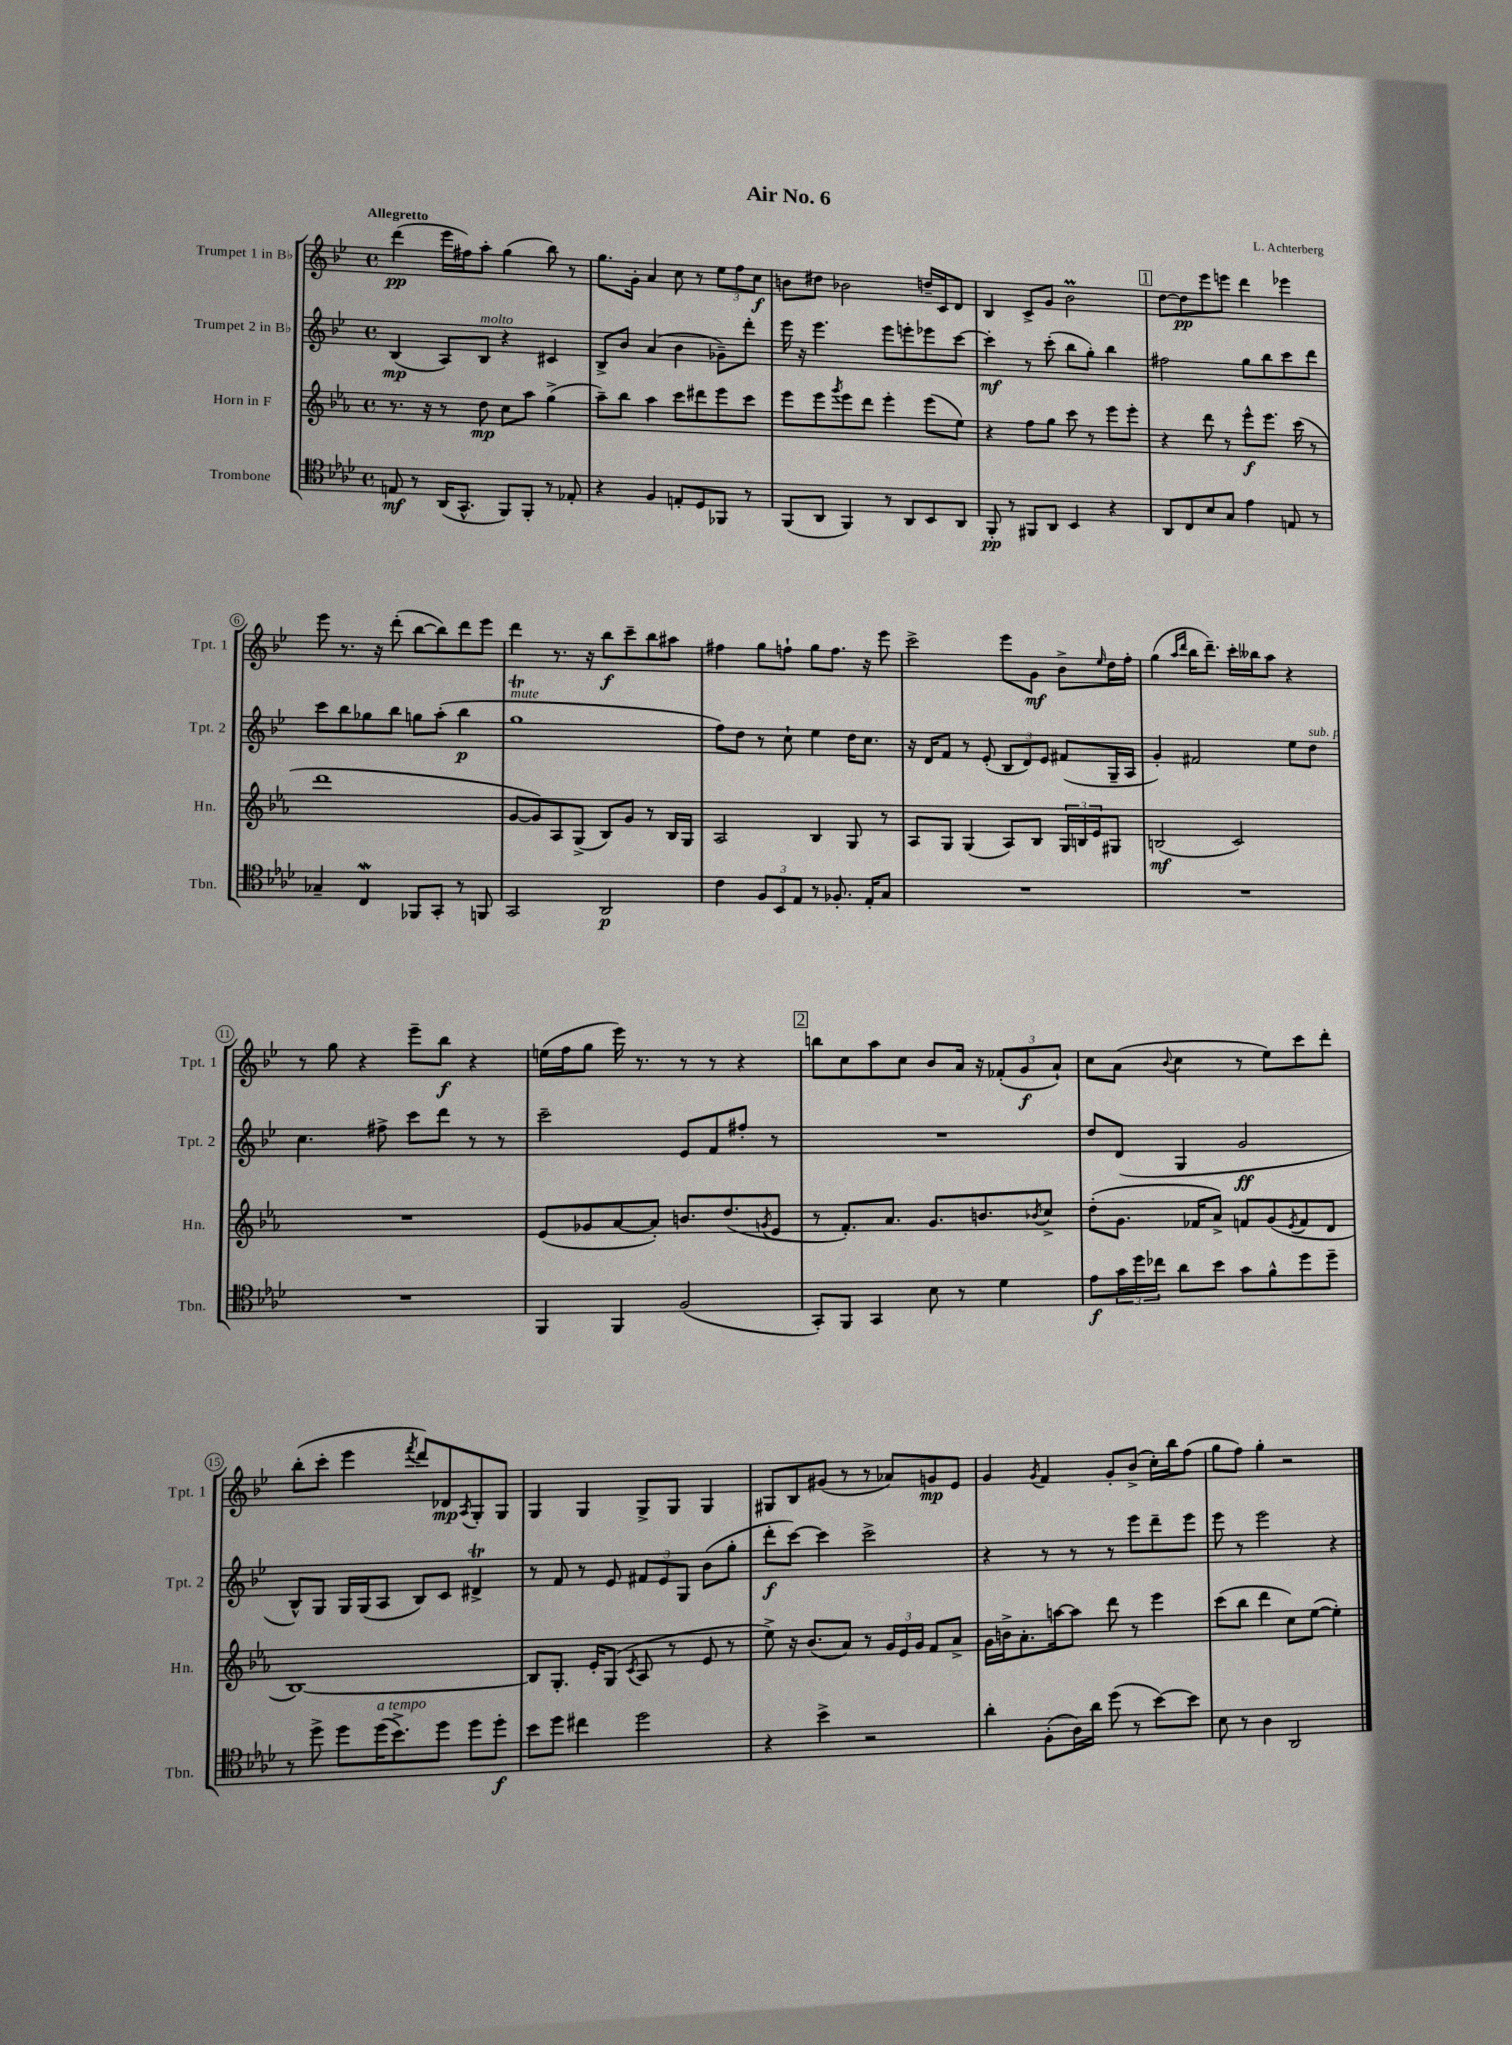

**kern	**dynam	**kern	**dynam	**kern	**dynam	**kern	**dynam
*part4	*part4	*part3	*part3	*part2	*part2	*part1	*part1
*staff4	*staff4	*staff3	*staff3	*staff2	*staff2	*staff1	*staff1
*I"Trombone	*	*I"Horn in F	*	*I"Trumpet 2 in B♭	*	*I"Trumpet 1 in B♭	*
*I'Tbn.	*	*I'Hn.	*	*I'Tpt. 2	*	*I'Tpt. 1	*
*clefC4	*	*clefG2	*	*clefG2	*	*clefG2	*
*k[b-e-a-d-]	*	*k[b-e-a-]	*	*k[b-e-]	*	*k[b-e-]	*
*M4/4	*	*M4/4	*	*M4/4	*	*M4/4	*
*met(c)	*	*met(c)	*	*met(c)	*	*met(c)	*
=1	=1	=1	=1	=1	=1	=1	=1
!	!	!	!	!	!	!LO:TX:a:B:t=Allegretto	!
8En/	mf	8.r	.	(4B-/	mp	(4ddd\	pp
8r	.	.	.	.	.	.	.
.	.	16r	.	.	.	.	.
(16AA-/KL	.	8r	.	8A/L)	.	16eee-\LL	.
8.GG^^/J	.	.	.	.	.	16ff#X\J)	.
!	!	!	!	!LO:TX:a:i:t=molto	!	!	!
.	.	8dd\	mp	8B-/J	.	8aa'\J	.
8FF/L)	.	8cc\L	.	4r	.	(4gg\	.
8FF'/J	.	8aa-\J	.	.	.	.	.
8r	.	(4gg^\	.	4c#X/	.	8bb-\)	.
8E-X'/	.	.	.	.	.	8r	.
=2	=2	=2	=2	=2	=2	=2	=2
4r	.	8aa-~\L)	.	8B-^/L	.	8.gg\L	.
.	.	8bb-\J	.	8b-/J	.	.	.
.	.	.	.	.	.	16g'\Jk	.
4F/	.	4aa-\	.	(4a/	.	4a/	.
8En'/L	.	8ccc\L	.	4b-\	.	8cc\	.
8D-/	.	8ddd#X\	.	.	.	8r	.
8FF-X/J	.	8eee-\	.	8g-X~\L)	.	12ee-\L	.
.	.	.	.	.	.	12ff\	.
8r	.	8ccc\J	.	8ddd'\J	.	.	.
.	.	.	.	.	.	12cc\J	f
=3	=3	=3	=3	=3	=3	=3	=3
(8FF/L	.	8eee-\L	.	16eee-\	.	8bn\L	.
.	.	.	.	16r	.	.	.
8AA-/J	.	8eee-\	.	4.eee-\	.	8dd#X\J	.
.	.	8qggg/	.	.	.	.	.
4FF/)	.	8eee-\	.	.	.	2b-X\	.
.	.	8ddd\J	.	.	.	.	.
8r	.	4eee-'\	.	8eee-\L	.	.	.
8AA-/L	.	.	.	8eeen'\	.	.	.
8BB-/	.	(8eee-\L	.	8eee-X\	.	16ddn~/LL	.
.	.	.	.	.	.	16c/J	.
8AA-/J	.	8ee-\J)	.	[8ccc\J	.	8d/J	.
=4	=4	=4	=4	=4	=4	=4	=4
8FF'/	pp	4r	.	4ccc'\]	mf	4B-/	.
8r	.	.	.	.	.	.	.
8FF#X/L	.	8ff\L	.	8r	.	8c^/L	.
8AA-/J	.	8gg\J	.	(8ccc'\	.	8g/J	.
4BB-/	.	8ccc\	.	8bb-\L	.	2b-M\	.
.	.	8r	.	8gg'\J)	.	.	.
4r	.	8eee-\L	.	4bb-\	.	.	.
.	.	8eee-'\J	.	.	.	.	.
!!LO:REH:place=s1:t=1
=5	=5	=5	=5	=5	=5	=5	=5
8AA-/L	.	4r	.	2ff#X\	.	[8dd\L	.
8C/	.	.	.	.	.	8dd\]	pp
8B-/	.	8ddd\	.	.	.	8eee-\	.
8G/J	.	8r	.	.	.	8eeen\J	.
4e-\	.	8eee-^^\L	f	8gg\L	.	4ddd\	.
.	.	8.eee-\J	.	8bb-\	.	.	.
8En/	.	.	.	8ccc\	.	4eee-X\	.
.	.	(16ccc\	.	.	.	.	.
8r	.	8r	.	8ddd\J	.	.	.
!!LO:LB:g=z
=6	=6	=6	=6	=6	=6	=6	=6
4G-X~/	.	1ddd	.	8ccc\L	.	8eee-\	.
.	.	.	.	8bb-\	.	8.r	.
4CW/	.	.	.	8gg-X\	.	.	.
.	.	.	.	.	.	16r	.
.	.	.	.	8bb-\J	.	(8ddd'\	.
8FF-X/L	.	.	.	8ggn\L	.	[8bb-\L	.
8GG'/J	.	.	.	(8aa'\J	.	8bb-\])	.
8r	.	.	.	4bb-\	p	8ddd\	.
8FFn/	.	.	.	.	.	8eee-\J	.
=7	=7	=7	=7	=7	=7	=7	=7
!	!	!	!	!LO:TX:a:i:t=mute	!	!	!
2GG/	.	[8g/L	.	1ggT	.	4ddd\	.
.	.	8g/])	.	.	.	.	.
.	.	8A-/	.	.	.	8.r	.
.	.	(8G^/J	.	.	.	.	.
.	.	.	.	.	.	16r	.
2AA-/	p	8B-/L)	.	.	.	8bb-\L	f
.	.	8g/J	.	.	.	8ccc~\	.
.	.	8r	.	.	.	8bb-\	.
.	.	16B-/LL	.	.	.	8aa#X\J	.
.	.	16G/JJ	.	.	.	.	.
=8	=8	=8	=8	=8	=8	=8	=8
4c\	.	2A-/	.	8ff\L)	.	4ff#X\	.
.	.	.	.	8dd\J	.	.	.
12F/L	.	.	.	8r	.	8gg\L	.
12BB-/	.	.	.	.	.	.	.
.	.	.	.	8cc`\	.	8ffn`\J	.
12E-/J	.	.	.	.	.	.	.
8r	.	4B-/	.	4ee-\	.	8gg\L	.
8.F-X'/	.	.	.	.	.	8.ff\J	.
.	.	8G/	.	16dd\KL	.	.	.
16E-'/KL	.	.	.	8.cc\J	.	16r	.
8G/J	.	8r	.	.	.	8eee-\	.
=9	=9	=9	=9	=9	=9	=9	=9
1r	.	8A-/L	.	16r	.	2ccc^\	.
.	.	.	.	16d/KL	.	.	.
.	.	8G/J	.	8f/J	.	.	.
.	.	(4G/	.	8r	.	.	.
.	.	.	.	(8e-'/	.	.	.
.	.	8A-/L)	.	12B-/L	.	8eee-\L	.
.	.	.	.	12d/)	.	.	.
.	.	8B-/J	.	.	.	8g\J	mf
.	.	.	.	12e-/J	.	.	.
.	.	24G/LL	.	(8f#X/L	.	8b-^\L	.
.	.	24Bn/	.	.	.	.	.
.	.	24e-/J	.	.	.	.	.
.	.	.	.	.	.	16qqee-/	.
.	.	8G#X/J	.	16G~/L	.	16dd\L	.
.	.	.	.	16A/JJ	.	16ff'\JJ	.
=10	=10	=10	=10	=10	=10	=10	=10
1r	.	(2Bn/	mf	4g'/)	.	(4gg\	.
.	.	.	.	.	.	16qqaa/LL	.
.	.	.	.	.	.	16qqddd/JJ	.
.	.	.	.	2f#X/	.	16bb-\KL	.
.	.	.	.	.	.	8.ddd~\J)	.
.	.	2c/)	.	.	.	16ccc'\LL	.
.	.	.	.	.	.	16bb--X\J	.
.	.	.	.	.	.	8aa\J	.
.	.	.	.	8ee-\L	.	4r	.
!	!	!	!	!LO:TX:a:i:t=sub. p	!	!	!
.	.	.	.	8dd\J	.	.	.
!!LO:LB:g=z
=11	=11	=11	=11	=11	=11	=11	=11
1r	.	1r	.	4.cc\	.	8r	.
.	.	.	.	.	.	8gg\	.
.	.	.	.	.	.	4r	.
.	.	.	.	8ff#X^\	.	.	.
.	.	.	.	8ccc\L	.	8eee-~\L	.
.	.	.	.	8ddd\J	.	8bb-\J	f
.	.	.	.	8r	.	4r	.
.	.	.	.	8r	.	.	.
=12	=12	=12	=12	=12	=12	=12	=12
4FF/	.	(8e-/L	.	2ccc~\	.	(16een\LL	.
.	.	.	.	.	.	16ff\J	.
.	.	8g-X/	.	.	.	8gg\J	.
4FF/	.	[8a-/	.	.	.	16eee-\)	.
.	.	.	.	.	.	8.r	.
.	.	8a-'/J])	.	.	.	.	.
(2F/	.	8.bn/L	.	8e-/L	.	8r	.
.	.	.	.	8f/	.	8r	.
.	.	(8.dd/	.	.	.	.	.
.	.	.	.	8ff#X'/J	.	4r	.
.	.	8qgn/	.	.	.	.	.
.	.	8e-/J	.	8r	.	.	.
!!LO:REH:place=s1:t=2
=13	=13	=13	=13	=13	=13	=13	=13
8GG'/L)	.	8r	.	1r	.	8bbn\L	.
8FF/J	.	8.f'/L)	.	.	.	8cc\	.
4GG/	.	.	.	.	.	8aa\	.
.	.	8.a-/J	.	.	.	.	.
.	.	.	.	.	.	8cc\J	.
8B-\	.	8.g/L	.	.	.	8b-/L	.
8r	.	.	.	.	.	16a/Jk	.
.	.	8.bn/	.	.	.	16r	.
4d-\	.	.	.	.	.	(12f-X'/L	.
.	.	.	.	.	.	12g/	f
.	.	8qb-X/	.	.	.	.	.
.	.	8cc^/J	.	.	.	.	.
.	.	.	.	.	.	12a`/J)	.
=14	=14	=14	=14	=14	=14	=14	=14
8e-\L	f	(8dd'\L	.	8dd/L	.	8cc\L	.
24g\L	.	8.g\J	.	(8d/J	.	(8a\J	.
24dd-\	.	.	.	.	.	.	.
24cc-X\JJ	.	.	.	.	.	.	.
.	.	.	.	.	.	8qqb-/	.
8a-\L	.	.	.	4G/	.	4cc\	.
.	.	16f-X/KL	.	.	.	.	.
8b-\J	.	8a-^/J)	.	.	.	.	.
8g\L	.	8fn/L	.	2g/	ff	8r	.
8f^^\	.	(8g/	.	.	.	8ee-\L)	.
.	.	8qe-/	.	.	.	.	.
8dd-\	.	8f/	.	.	.	8ccc\	.
8dd-~\J	.	8d/J	.	.	.	8ddd'\J	.
!!LO:LB:g=z
=15	=15	=15	=15	=15	=15	=15	=15
8r	.	[1B-)	.	8B-^^/L)	.	(8bb-'\L	.
8dd-^\	.	.	.	8G/J	.	8ccc'\J	.
8dd-\L	.	.	.	16G/LL	.	4eee-\	.
.	.	.	.	(16G/J	.	.	.
!LO:TX:a:i:t=a tempo	!	!	!	!	!	!	!
(16dd-\K	.	.	.	8A/J	.	.	.
8.b-^\)	.	.	.	.	.	.	.
.	.	.	.	.	.	8qfff/	.
.	.	.	.	8B-/L)	.	8ddd/L)	.
8dd-\J	.	.	.	8c/J	.	8d-X/	mp
.	.	.	.	.	.	8qA/	.
8dd-\L	.	.	.	4d#Xt^/	.	8G'/	.
8dd-'\J	f	.	.	.	.	8G/J	.
=16	=16	=16	=16	=16	=16	=16	=16
8b-\L	.	8B-/L]	.	8r	.	4G/	.
8dd-\J	.	8.G'/J	.	8f/	.	.	.
4cc#X\	.	.	.	8r	.	4G/	.
.	.	16e-'/KL	.	.	.	.	.
.	.	(8G/J	.	8e-/	.	.	.
.	.	8qc/	.	.	.	.	.
2dd-\	.	8A-/	.	12f#X/L	.	8G^/L	.
.	.	.	.	12e-/	.	.	.
.	.	8r	.	.	.	8G/J	.
.	.	.	.	12G/J	.	.	.
.	.	8e-/	.	(8b-\L	.	4G/	.
.	.	8r	.	8gg'\J	.	.	.
=17	=17	=17	=17	=17	=17	=17	=17
4r	.	8ee-^\)	.	8ddd'\L	f	8G#X/L	.
.	.	16r	.	[8ccc\J)	.	8B-/	.
.	.	(8.b-/L	.	.	.	.	.
4b-^\	.	.	.	4ccc\]	.	(8g#X/J	.
.	.	8a-/J)	.	.	.	8r	.
2r	.	8r	.	2ccc^\	.	8r	.
.	.	24g/LL	.	.	.	8a-X/L)	.
.	.	24e-/	.	.	.	.	.
.	.	24g/JJ	.	.	.	.	.
.	.	8f/L	.	.	.	8gn/	mp
.	.	8a-^/J	.	.	.	8e-/J	.
=18	=18	=18	=18	=18	=18	=18	=18
4a-'\	.	16g\LL	.	4r	.	4g/	.
.	.	16bn^\J	.	.	.	.	.
.	.	8.a-'\	.	.	.	.	.
.	.	.	.	.	.	8qg/	.
(8F'\L	.	.	.	8r	.	4f/	.
.	.	[16aan\k	.	.	.	.	.
16A-\L)	.	8aa\J]	.	8r	.	.	.
16a-\JJ	.	.	.	.	.	.	.
(8dd-\	.	8ddd\	.	8r	.	8g'/L	.
8r	.	8r	.	8eee-\L	.	(8b-^/J	.
[8b-\L)	.	4eee-\	.	8ddd~\	.	16cc'\LL)	.
.	.	.	.	.	.	16bb-\J	.
8b-\J]	.	.	.	8eee-\J	.	(8ff\J	.
=19	=19	=19	=19	=19	=19	=19	=19
8B-\	.	(8ccc\L	.	8eee-\	.	8gg\L	.
8r	.	8bb-\J	.	8r	.	8ff\J)	.
4A-\	.	4ddd\	.	2eee-\	.	4gg'\	.
2AA-/	.	8cc\L)	.	.	.	2r	.
.	.	([8ee-\J	.	.	.	.	.
.	.	4ee-'\])	.	4r	.	.	.
==	==	==	==	==	==	==	==
*-	*-	*-	*-	*-	*-	*-	*-
